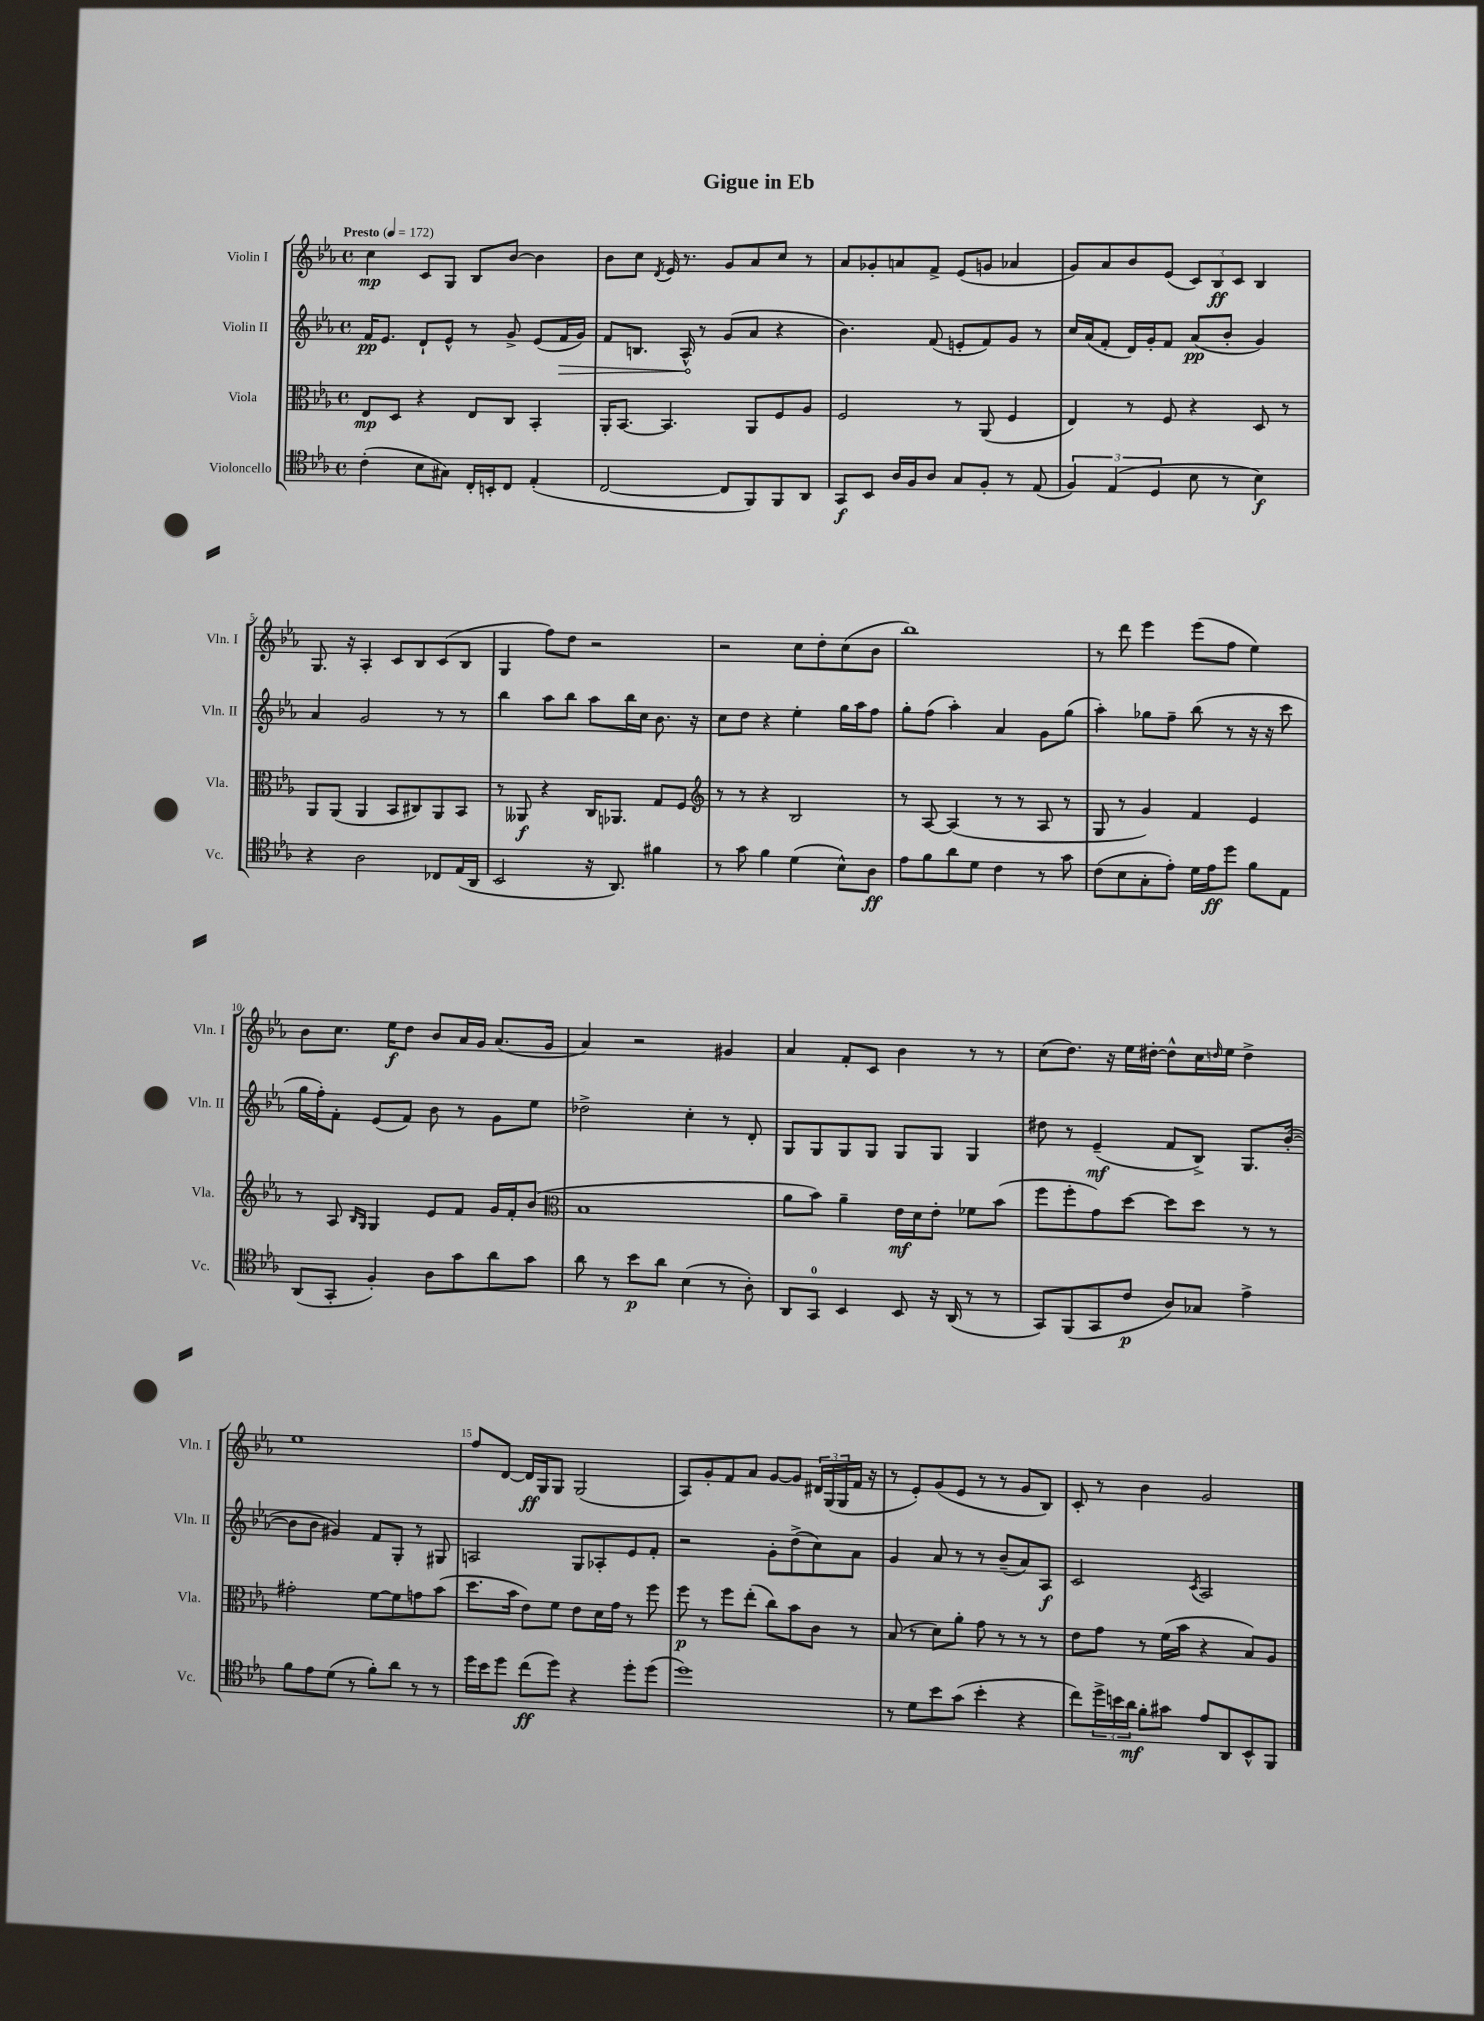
\header { title = "Gigue in Eb" }
<<
\new StaffGroup <<
\new Staff = "s0" \with { instrumentName = "Violin I" shortInstrumentName = "Vln. I" } {
    \clef treble \key ees \major \defaultTimeSignature \time 4/4 \tempo "Presto" 4 = 172
    c''4\mp c'8 g8 bes8 bes'8~ bes'4 |
    bes'8 c''8 \acciaccatura { d'8 } ees'16 r8. g'8 aes'8 c''8 r8 |
    aes'8 ges'8-. a'8 f'8-> ees'8( g'8 aes'4 |
    g'8) aes'8 bes'8 ees'8( \tuplet 3/2 { c'8) bes8\ff c'8 } bes4 |
    g8. r16 aes4-. c'8 bes8 c'8( bes8 |
    g4 f''8) d''8 r2 |
    r2 c''8 d''8-. c''8( bes'8 |
    bes''1) |
    r8 d'''8 ees'''4 ees'''8( f''8 ees''4) |
    bes'8 c''8. ees''16\f d''8 bes'8 aes'16 g'16 aes'8.( g'16 |
    aes'4) r2 gis'4 |
    aes'4 f'8-. c'8 bes'4 r8 r8 |
    c''8( d''8.) r16 ees''16 dis''16~-. dis''8-^ c''16 \grace { d''16 } ees''16 d''4-> |
    ees''1 |
    f''8 d'8~ d'16\ff g16 g8 g2( |
    aes8) g'8-. f'8 aes'8 g'8~ g'8 \tuplet 3/2 { dis'16 g16( g16 } f'16 r16 |
    r8 ees'8-.) g'8( ees'8 r8 r8 g'8 bes8) |
    c'8-. r8 bes'4 g'2 \bar "|." |
}
\new Staff = "s1" \with { instrumentName = "Violin II" shortInstrumentName = "Vln. II" } {
    \clef treble \key ees \major \defaultTimeSignature \time 4/4
    f'16\pp ees'8. d'8-! ees'8-^ r8 g'8-> ees'8( \once \override Hairpin.circled-tip = ##t f'16\> g'16) |
    f'8 b8. aes16-^\! r8 g'8( aes'8 r4 |
    bes'4.) f'8( e'8-. f'8) g'8 r8 |
    c''16 aes'16( f'8-. d'16) g'16-. f'8 aes'8\pp( bes'8-. g'4) |
    aes'4 g'2 r8 r8 |
    bes''4 aes''8 bes''8 aes''8 bes''16 c''16 bes'8. r16 |
    c''8 d''8 r4 ees''4-. g''16 aes''16 f''8 |
    g''8-. f''8( aes''4-.) aes'4 g'8 g''8( |
    aes''4-.) ges''8 f''8-- bes''8( r8 r16 r16 c'''8 |
    g''16 f''16-.) f'8-. ees'8( f'8) bes'8 r8 g'8 ees''8 |
    des''2-> c''4-. r8 d'8-. |
    g8 g8 g8 g8 g8 g8 g4 |
    dis''8 r8 ees'4--\mf( f'8 bes8->) g8. bes'16~-.( |
    bes'8 bes'8 gis'4) f'8 g8-. r8 gis8 |
    a2 g8 aes8-. ees'8 f'8-. |
    r2 g'8-. d''8->( c''8) aes'8 |
    g'4 aes'8 r8 r8 bes'8--( aes'8) aes8\f |
    c'2 \acciaccatura { c'8 } aes2 \bar "|." |
}
\new Staff = "s2" \with { instrumentName = "Viola" shortInstrumentName = "Vla." } {
    \clef alto \key ees \major \defaultTimeSignature \time 4/4
    ees8\mp d8 r4 ees8 c8 bes,4-. |
    aes,16-. bes,8.~ bes,4. aes,8 f8 aes8 |
    f2 r8 aes,8( f4 |
    ees4) r8 f8 r4 d8 r8 |
    aes,8 aes,8( aes,4 bes,8 cis8) aes,8 bes,8 |
    r8 aeses,8\f r4 c16 aes,8. g8 f8 |
    \clef treble r8 r8 r4 bes2 |
    r8 aes8~ aes4( r8 r8 aes8 r8 |
    g8 r8 g'4) f'4 ees'4 |
    r8 aes8 \grace { bes16 g16 } g4 ees'8 f'8 g'16 f'16-. bes'8( |
    \clef alto bes1 |
    aes'8 bes'8) aes'4-- ees'16\mf d'16 ees'8-. fes'8 bes'8( |
    f''8 f''8-. g'8) d''8~ d''8 d''8 r8 r8 |
    gis'2-. f'8~ f'8 g'8 bes'8( |
    d''8. bes'16 ees'8) f'8 ees'8 d'16 g'16 r8 f''8 |
    f''8\p r8 f''8 ees''8-.( c''8) bes'8 c'8 r8 |
    bes8( r8 d'8) aes'8-. g'8 r8 r8 r8 |
    ees'8 g'8 r8 f'16( bes'16 r4 bes8) aes8 \bar "|." |
}
\new Staff = "s3" \with { instrumentName = "Violoncello" shortInstrumentName = "Vc." } {
    \clef tenor \key ees \major \defaultTimeSignature \time 4/4
    c'4-.( bes8 gis8) c16-. b,16-. c8 ees4-.( |
    c2~ c8 f,8) f,8 aes,8 |
    g,8\f bes,8 aes16 f16 aes8 g8 f8-. r8 ees8( |
    \tuplet 3/2 { f4) ees4( d4 } bes8 r8 bes4\f) |
    r4 aes2 ces8 ees16( aes,16 |
    bes,2 r16 aes,8.) fis'4 |
    r8 g'8 f'4 d'4( bes8-^) aes8\ff |
    ees'8 f'8 aes'8 d'8 c'4 r8 g'8 |
    c'8( bes8 g8-. ees'8-.) d'16 ees'16\ff d''8 f'8 ees8 |
    aes,8( g,8-. f4-.) aes8 g'8 aes'8 g'8 |
    aes'8 r8 bes'8\p aes'8 bes4( r8 aes8-.) |
    aes,8 g,8-0 bes,4 bes,8 r16 aes,16( r8 r8 |
    g,8) f,8( g,8 c'8\p aes8) ges8 ees'4-> |
    f'8 ees'8 d'8( r8 f'8-.) aes'8 r8 r8 |
    d''16 bes'16 d''8 c''8\ff( d''8) r4 d''8-. d''8( |
    d''1) |
    r8 d'8 bes'8 g'8( bes'4-. r4 |
    c''8) \tuplet 3/2 { d''16-> b'16 aes'16\mf } f'8-. gis'8 ees'8 aes,8 bes,8-^ f,8 \bar "|." |
}
>>
>>
\layout { \context { \Score \override BarNumber.break-visibility = ##(#f #t #t) barNumberVisibility = #(every-nth-bar-number-visible 5) } }
